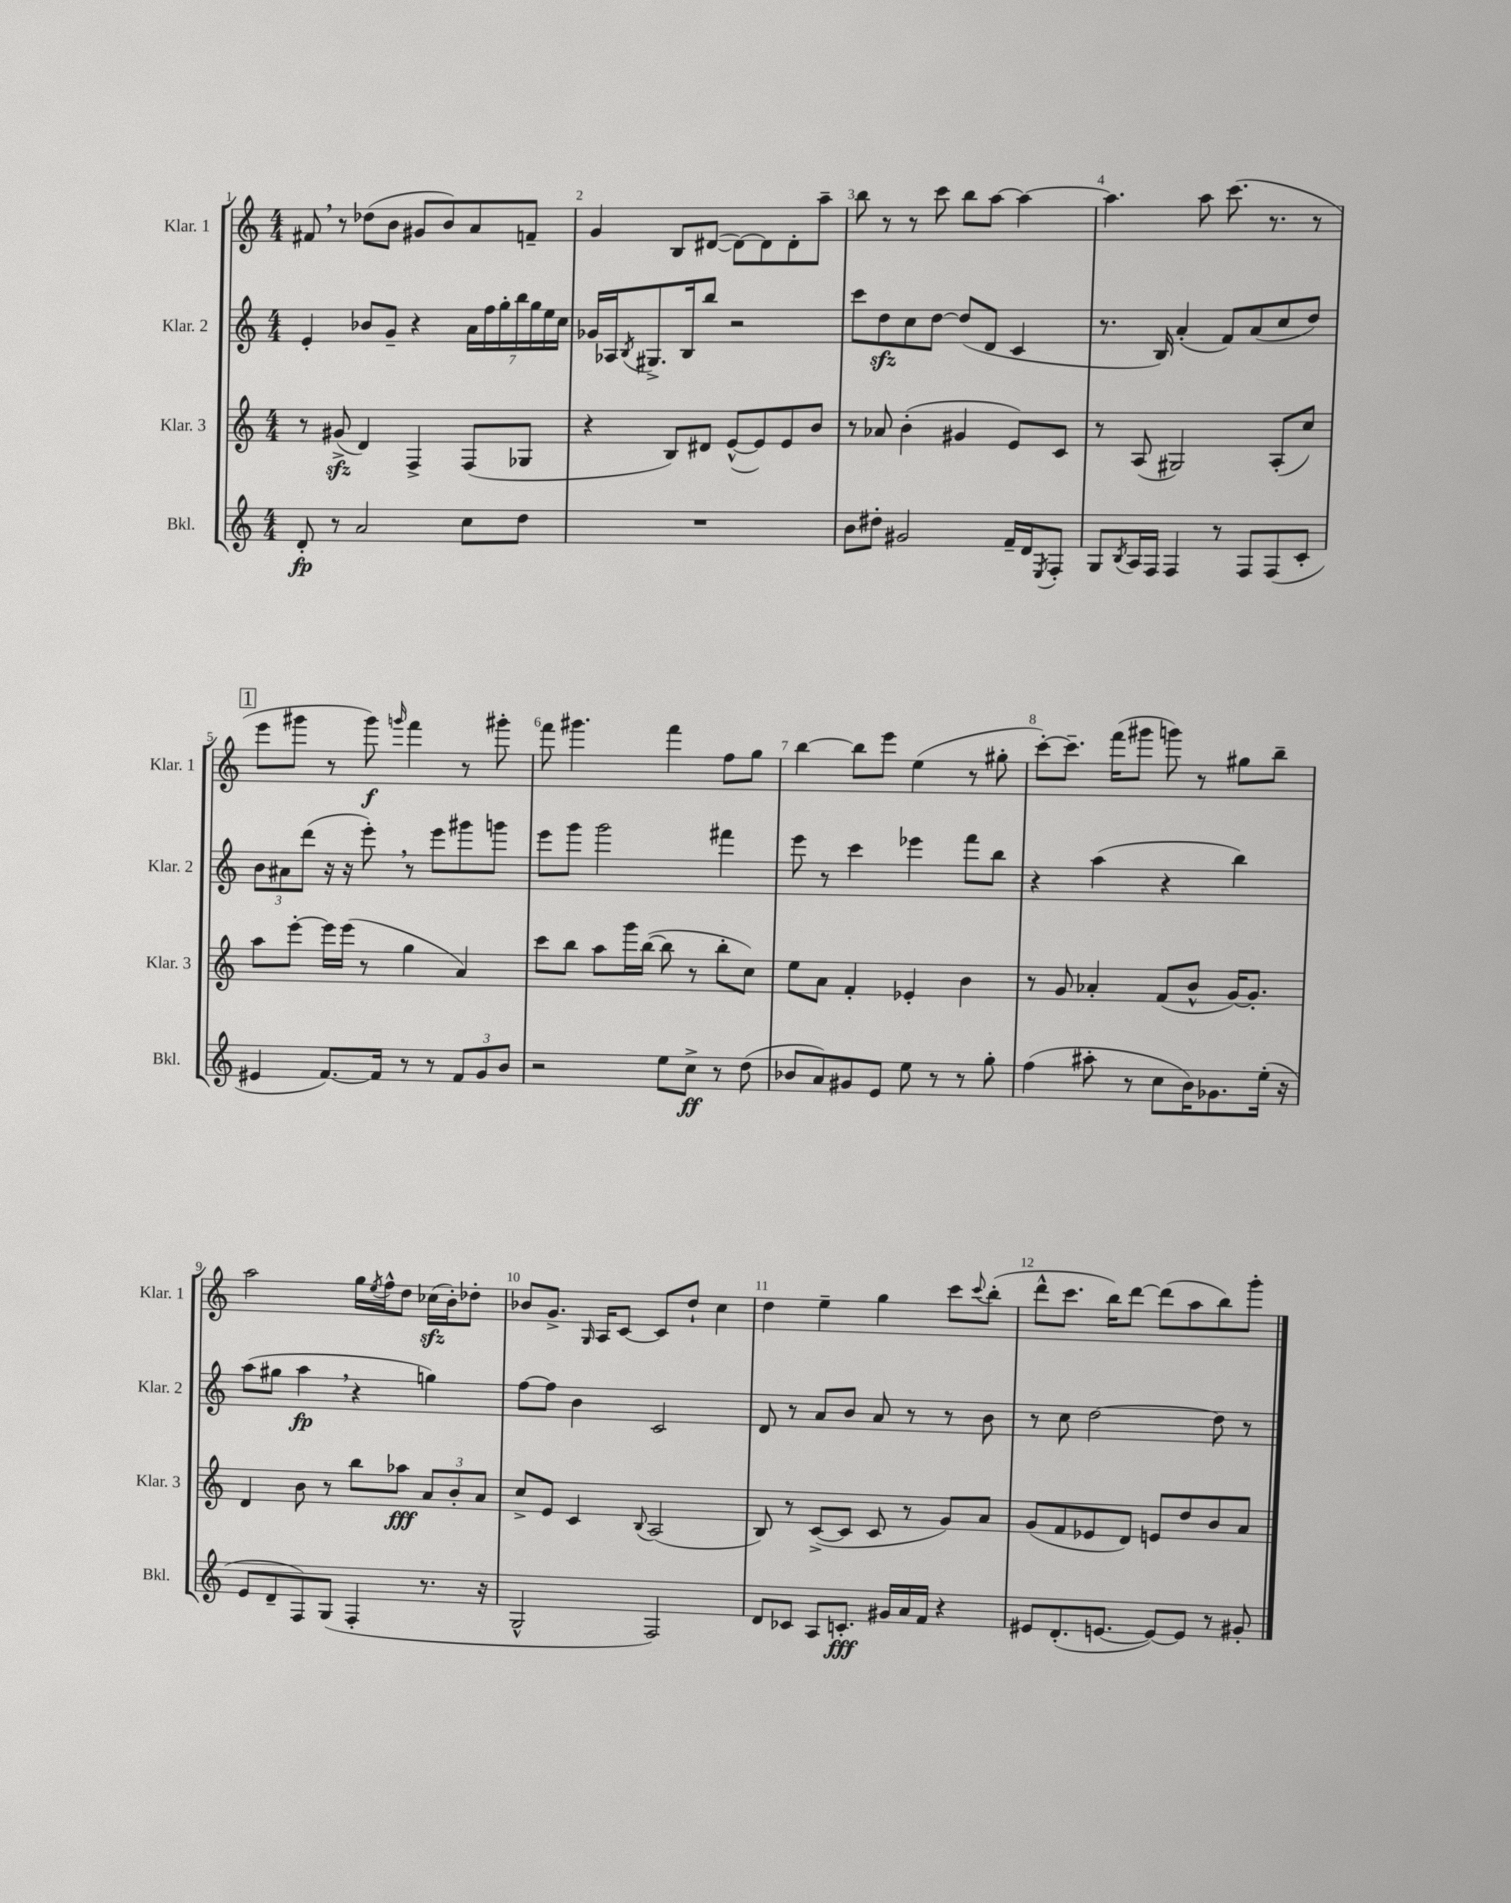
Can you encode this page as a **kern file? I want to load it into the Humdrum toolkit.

**kern	**dynam	**kern	**dynam	**kern	**dynam	**kern	**dynam
*part4	*part4	*part3	*part3	*part2	*part2	*part1	*part1
*staff4	*staff4	*staff3	*staff3	*staff2	*staff2	*staff1	*staff1
*I"Bkl.	*	*I"Klar. 3	*	*I"Klar. 2	*	*I"Klar. 1	*
*I'Bkl.	*	*I'Klar. 3	*	*I'Klar. 2	*	*I'Klar. 1	*
*clefG2	*	*clefG2	*	*clefG2	*	*clefG2	*
*k[]	*	*k[]	*	*k[]	*	*k[]	*
*M4/4	*	*M4/4	*	*M4/4	*	*M4/4	*
=1	=1	=1	=1	=1	=1	=1	=1
8d'/	fp	8r	.	4e'/	.	8f#X,/	.
8r	.	(8g#Xzz^/	.	.	.	8r	.
2a/	.	4d/)	.	8b-X/L	.	(8dd-X\L	.
.	.	.	.	8g~/J	.	8b\J	.
.	.	4F^/	.	4r	.	8g#X/L	.
.	.	.	.	.	.	8b/)	.
8cc\L	.	(8F/L	.	28a\LL	.	8a/	.
.	.	.	.	28ff\	.	.	.
.	.	.	.	28gg'\	.	.	.
.	.	.	.	28bb\	.	.	.
8dd\J	.	8G-X/J	.	.	.	8fn~/J	.
.	.	.	.	28gg\	.	.	.
.	.	.	.	28ee\	.	.	.
.	.	.	.	28cc\JJ	.	.	.
=2	=2	=2	=2	=2	=2	=2	=2
1r	.	4r	.	16g-X/LL	.	4g/	.
.	.	.	.	16A-X/J	.	.	.
.	.	.	.	8qB/	.	.	.
.	.	.	.	8.G#X^/	.	.	.
.	.	8B/L)	.	.	.	8B/L	.
.	.	.	.	16B/k	.	.	.
.	.	8d#X/J	.	8bb/J	.	([8d#X/J	.
.	.	([8e^^/L	.	2r	.	8d#\L_)	.
.	.	8e/])	.	.	.	8d#\]	.
.	.	8e/	.	.	.	8d#'\	.
.	.	8b/J	.	.	.	8aa~\J	.
=3	=3	=3	=3	=3	=3	=3	=3
8b\L	.	8r	.	8ccc\L	.	8bb\	.
8dd#X'\J	.	8a-X/	.	8ddzz\	.	8r	.
2g#X/	.	(4b'\	.	8cc\	.	8r	.
.	.	.	.	[8dd\J	.	8ccc\	.
.	.	4g#X/	.	(8dd/L]	.	8bb\L	.
.	.	.	.	8d/J	.	[8aa\J	.
16f~/LL	.	8e/L)	.	4c/	.	4aa\_	.
16d/J	.	.	.	.	.	.	.
8qE/	.	.	.	.	.	.	.
8F'/J	.	8c/J	.	.	.	.	.
=4	=4	=4	=4	=4	=4	=4	=4
8G/L	.	8r	.	8.r	.	4.aa\]	.
8qB/	.	.	.	.	.	.	.
16A/L	.	(8A/	.	.	.	.	.
16F/JJ	.	.	.	16B/)	.	.	.
4F/	.	2G#X/)	.	(4a'/	.	.	.
.	.	.	.	.	.	8aa\	.
8r	.	.	.	8f/L)	.	(8.ccc\	.
8F/L	.	.	.	(8a/	.	.	.
.	.	.	.	.	.	8.r	.
(8F/	.	(8A'/L	.	8cc/	.	.	.
8c'/J	.	8cc/J)	.	8dd/J)	.	8r	.
!!LO:LB:g=z
!!LO:REH:place=s1:t=1
=5	=5	=5	=5	=5	=5	=5	=5
4e#X/	.	8aa\L	.	12b\L	.	8eee\L	.
.	.	.	.	12a#X\	.	.	.
.	.	[8eee'\J	.	.	.	8ggg#X\J	.
.	.	.	.	(12ddd\J	.	.	.
[8.f/L)	.	16eee\LL]	.	16r	.	8r	.
.	.	(16eee\JJ	.	16r	.	.	.
.	.	8r	.	8eee',\)	.	8ggg#\)	f
16f/Jk]	.	.	.	.	.	.	.
.	.	.	.	.	.	16qqgggn/	.
8r	.	4gg\	.	8r	.	4fff\	.
8r	.	.	.	8eee\L	.	.	.
12f/L	.	4a/)	.	8ggg#X\	.	8r	.
12g/	.	.	.	.	.	.	.
.	.	.	.	8gggn\J	.	8ggg#X'\	.
12b/J	.	.	.	.	.	.	.
=6	=6	=6	=6	=6	=6	=6	=6
2r	.	8ccc\L	.	8eee\L	.	8fff\	.
.	.	8bb\J	.	8ggg\J	.	4.ggg#X\	.
.	.	8aa\L	.	2ggg\	.	.	.
.	.	16ggg\L	.	.	.	.	.
.	.	([16bb\JJ	.	.	.	.	.
8ee\L	.	8bb\]	.	.	.	4fff\	.
8cc^\J	ff	8r	.	.	.	.	.
8r	.	8bb'\L	.	4fff#X\	.	8ff\L	.
(8dd\	.	8cc\J)	.	.	.	8gg\J	.
=7	=7	=7	=7	=7	=7	=7	=7
8b-X/L	.	8ee\L	.	8eee\	.	[4bb\	.
8a/)	.	8a\J	.	8r	.	.	.
8g#X/	.	4f'/	.	4ccc\	.	8bb\L]	.
8e/J	.	.	.	.	.	8eee\J	.
8ee\	.	4e-X'/	.	4eee-X\	.	(4ee\	.
8r	.	.	.	.	.	.	.
8r	.	4b\	.	8fff\L	.	8r	.
8gg'\	.	.	.	8bb\J	.	8gg#X'\	.
=8	=8	=8	=8	=8	=8	=8	=8
(4ff\	.	8r	.	4r	.	[8ccc'\L)	.
.	.	8g/	.	.	.	8.ccc~\J]	.
8aa#X'\	.	4a-X'/	.	(4aa\	.	.	.
.	.	.	.	.	.	(16fff\KL	.
8r	.	.	.	.	.	8ggg#X\J	.
8cc\L	.	(8f/L	.	4r	.	8gggn\)	.
16b\K)	.	8b^^/J	.	.	.	8r	.
8.g-X\	.	.	.	.	.	.	.
.	.	[16g/KL)	.	4bb\)	.	8gg#X\L	.
.	.	8.g'/J]	.	.	.	.	.
(16ee'\Jk	.	.	.	.	.	8bb~\J	.
16r	.	.	.	.	.	.	.
!!LO:LB:g=z
=9	=9	=9	=9	=9	=9	=9	=9
8e/L	.	4d/	.	(8aa\L	.	2aa\	.
8d~/	.	.	.	8gg#X\J	.	.	.
8F/)	.	8b\	.	4aa,\	fp	.	.
(8G/J	.	8r	.	.	.	.	.
4F'/	.	8bb\L	.	4r	.	16gg\LL	.
.	.	.	.	.	.	8qee/	.
.	.	.	.	.	.	16ff^^\J	.
.	.	8aa-X\J	fff	.	.	8dd\J	.
8.r	.	12a/L	.	4ggn\)	.	(16cc-Xzz\LL	.
.	.	.	.	.	.	16b'\J)	.
.	.	12b'/	.	.	.	.	.
.	.	.	.	.	.	8dd-X'\J	.
.	.	12a/J	.	.	.	.	.
16r	.	.	.	.	.	.	.
=10	=10	=10	=10	=10	=10	=10	=10
2G^^/	.	8cc^/L	.	[8ff\L	.	8b-X/L	.
.	.	8e/J	.	8ff\J]	.	8.g^/J	.
.	.	4c/	.	4b\	.	.	.
.	.	.	.	.	.	16qqG/	.
.	.	.	.	.	.	16A/KL	.
.	.	.	.	.	.	[8c/J	.
.	.	8qqB/	.	.	.	.	.
2F/)	.	(2A/	.	2c/	.	8c/L]	.
.	.	.	.	.	.	8dd`/J	.
.	.	.	.	.	.	4cc\	.
=11	=11	=11	=11	=11	=11	=11	=11
8d/L	.	8B/)	.	8d/	.	4dd\	.
8c-X/J	.	8r	.	8r	.	.	.
8A/L	.	([8c^/L	.	8a/L	.	4ee~\	.
8.cn'/J	fff	8c/J]	.	8b/J	.	.	.
.	.	8c/	.	8a/	.	4gg\	.
16g#X/LL	.	.	.	.	.	.	.
16a/	.	8r	.	8r	.	.	.
16f/JJ	.	.	.	.	.	.	.
4r	.	8g/L)	.	8r	.	8ccc\L	.
.	.	.	.	.	.	8qqccc/	.
.	.	8a/J	.	8b\	.	(8bb'\J	.
=12	=12	=12	=12	=12	=12	=12	=12
8e#X/L	.	(8g/L	.	8r	.	8ddd^^\L	.
(8.d'/	.	8f/	.	8cc\	.	8.ccc\J	.
.	.	8e-X/	.	[2dd\	.	.	.
[8.en/J	.	.	.	.	.	16bb\KL)	.
.	.	8d/J)	.	.	.	[8ddd\J	.
8e/L_)	.	8en/L	.	.	.	(8ddd\L]	.
8e/J]	.	8dd/	.	.	.	8aa\	.
8r	.	8b/	.	8dd\]	.	8bb\)	.
8g#X'/	.	8a/J	.	8r	.	8ggg'\J	.
==	==	==	==	==	==	==	==
*-	*-	*-	*-	*-	*-	*-	*-
